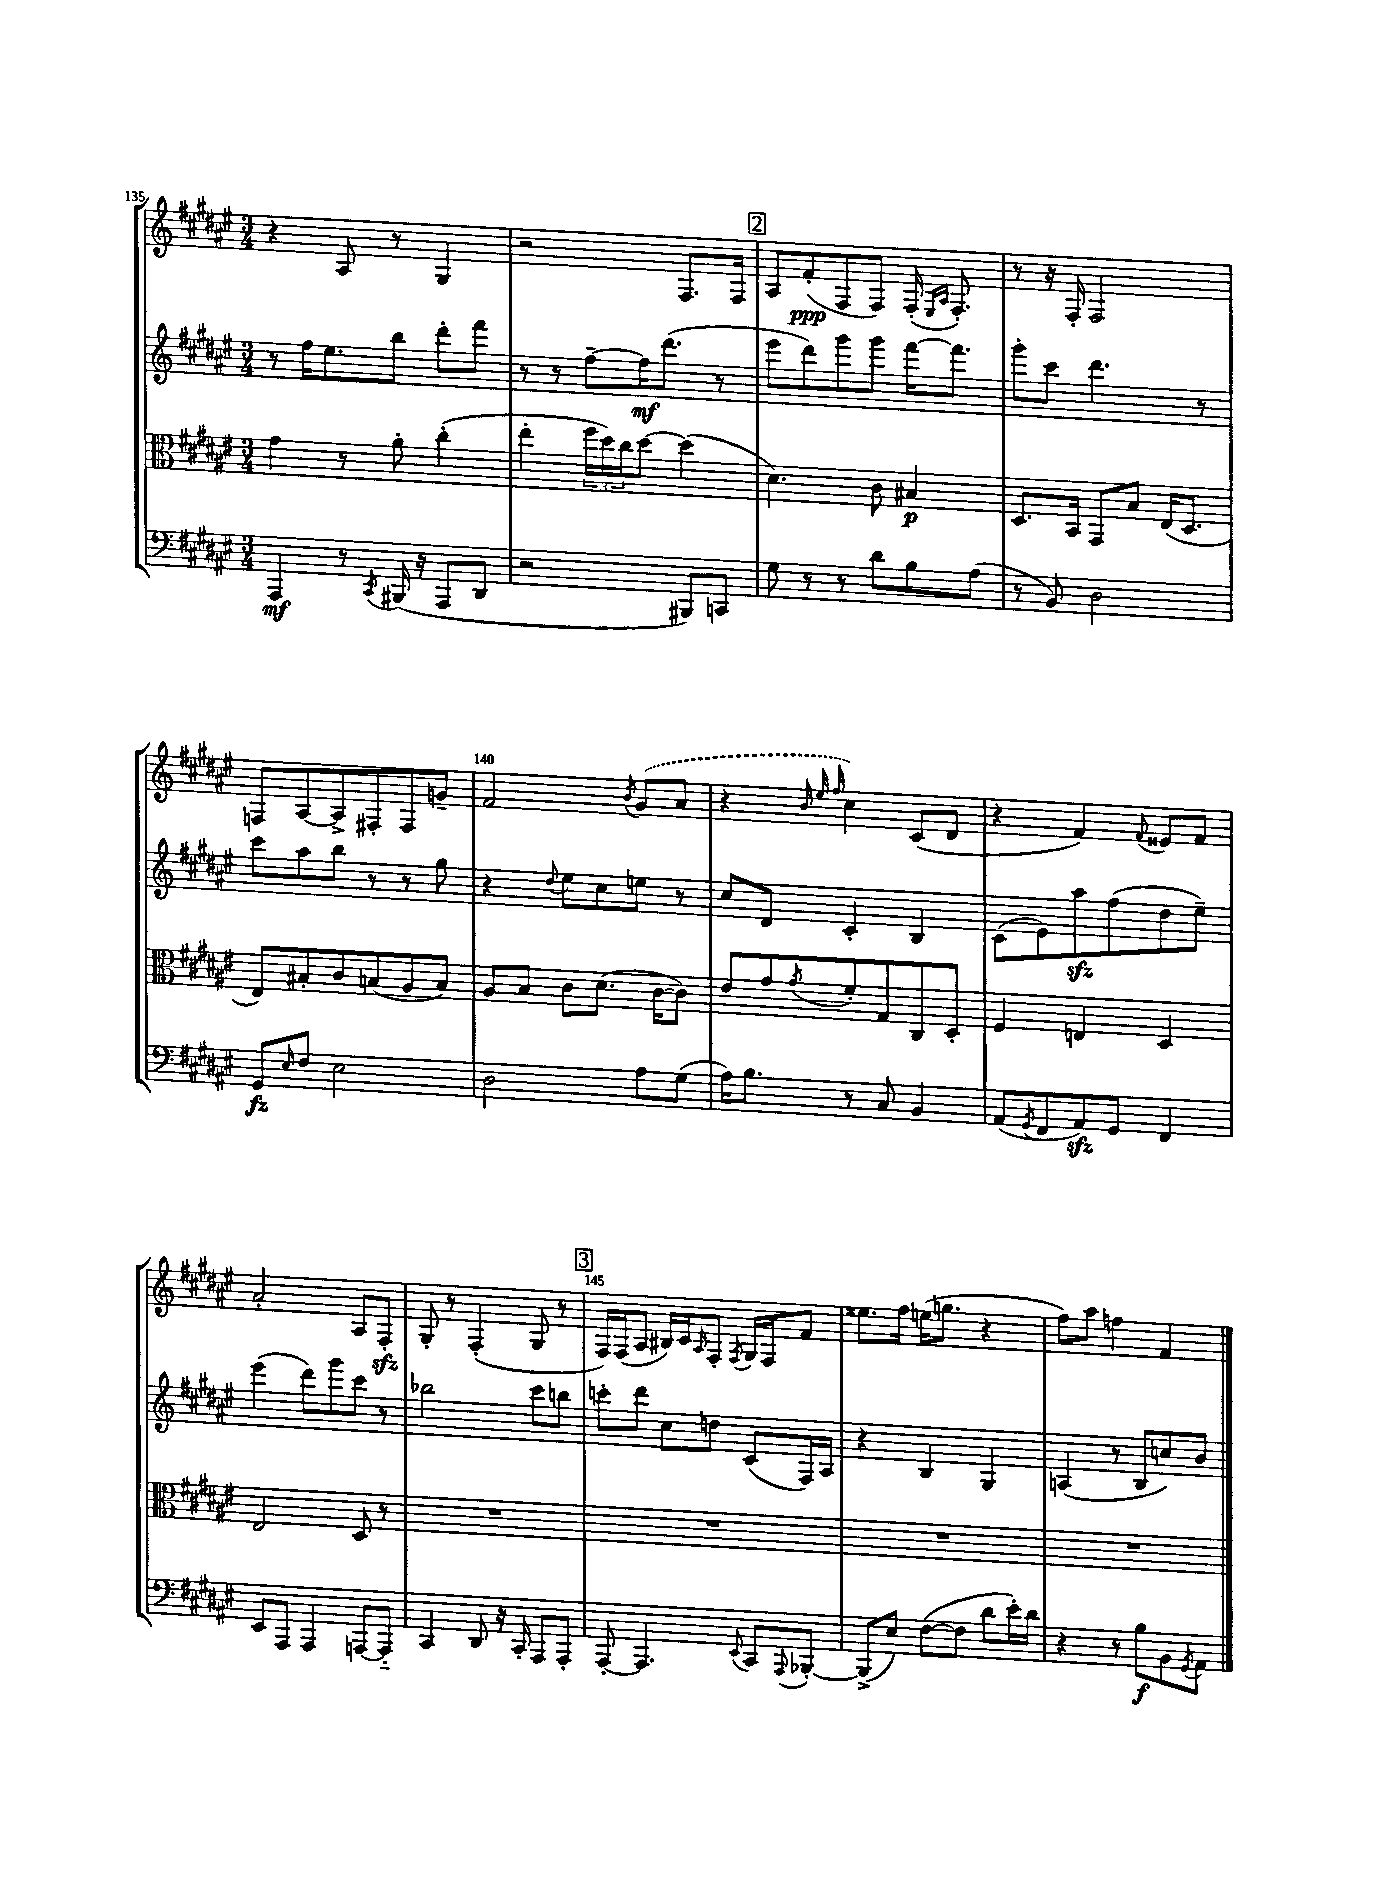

**kern	**kern	**kern	**kern
*staff4	*staff3	*staff2	*staff1
*clefF4	*clefC3	*clefG2	*clefG2
*k[f#c#g#d#a#e#]	*k[f#c#g#d#a#e#]	*k[f#c#g#d#a#e#]	*k[f#c#g#d#a#e#]
*M3/4	*M3/4	*M3/4	*M3/4
4AAA#/	4g#\	8r	4r
.	.	16ff#\LK	.
.	.	8.ee#\	.
8r	8r	.	8A#/
8qCC#/	.	.	.
(16BBB#/	8a#'\	8bb\J	8r
16r	.	.	.
8AAA#/L	(4cc#'\	8ddd#'\L	4G#/
8DD#/J	.	8fff#\J	.
=	=	=	=
2r	4ee#'\	8r	2r
.	.	8r	.
.	24ff#\LL	[8ff#~\L	.
.	24dd#\)	.	.
.	24cc#\J	.	.
.	[8dd#\J	16ff#\]K	.
.	.	(8.ddd#\J	.
8BBB#/L)	(4dd#\]	.	8.F#/L
8CC/J	.	8r	.
.	.	.	16F#/Jk
=	=	=	=
8G#\	4.d#\)	8eee#\L	8A#/L
8r	.	8ddd#\)	(8f#'/
8r	.	8ggg#\	8F#/
8d#\L	8c#\	8ggg#\J	8F#/J)
8B\	4B#/	[16fff#\LK	(16F#'/
.	.	.	16qqE#/LL
.	.	.	16qqA#/JJ
.	.	8.fff#\]J	8.F#'/)
(8A#\J	.	.	.
=	=	=	=
8r	8.D#/L	8ggg#'\L	8r
8BB/)	.	8ccc#\J	16r
.	16BB/Jk	.	16F#'/
2D#\	8GG#/L	4.ddd#\	2F#/
.	8B/J	.	.
.	(16E#/LK	.	.
.	8.D#/J	.	.
.	.	8r	.
=	=	=	=
8GG#/L	8E#/L)	8ccc#\L	8F/L
16qqE#/	.	.	.
8F#/J	8B#'/	8aa#\	[8A#/
2E#\	8c#/	8bb\J	8A#^/]
.	(8B/	8r	8F#'/
.	8A#/	8r	8F#/
.	8B/J)	8gg#\	8g~/J
=	=	=	=
2D#\	8A#/L	4r	2f#/
.	8B/J	.	.
.	.	8qqdd#/	.
.	8c#\L	8ee#\L	.
.	(8.d#\J	8cc#\	.
.	.	.	8qb/
8A#\L	.	8ee\J	(8g#/L
.	[16c#\LK	.	.
(8G#\J	8c#\]J)	8r	8a#/J
=	=	=	=
16A#\LK)	8e#/L	8cc#/L	4r
8.B\J	.	.	.
.	8g#/	8d#/J	.
.	.	.	32qqb/
.	.	.	32qqee#/
.	8qg#/	.	32qqff#/
8r	8f#'/	4c#'/	4cc#\)
8C#/	8G#/	.	.
4BB/	8C#/	4B/	(8c#/L
.	8D#'/J	.	8d#/J
=	=	=	=
(8AA#/L	4F#/	(8c#\L	4r
8qGG#/	.	.	.
8FF#/	.	8e#\)	.
8AA#/)	4E/	8aa#\	4f#/)
8GG#/J	.	(8ff#\	.
.	.	.	8qqf#/
4FF#/	4D#/	8dd#\	8e##/L
.	.	8ee#~\J)	8f#/J
=	=	=	=
8EE#/L	2E#/	(4eee#\	2a#'/
8AAA#/J	.	.	.
4AAA#/	.	8ddd#\L)	.
.	.	8ggg#\	.
[8AAA/L	8D#/	8ccc#\J	8A#/L
8AAA'~/]J	8r	8r	8F#'/J
=	=	=	=
4CC#/	2.r	2bb-\	8G#'/
.	.	.	8r
8DD#/	.	.	(4F#'/
16r	.	.	.
16CC#'/	.	.	.
8AAA#/L	.	8ccc#\L	8G#/
8AAA#'/J	.	8bb\J	8r
=	=	=	=
[8AAA#'/	2.r	8ccc'\L	16F#/LL)
.	.	.	(16F#/J
4.AAA#/]	.	8ddd#\J	8A#/J
.	.	8cc#\L	16B#/LL)
.	.	.	16c#/J
.	.	.	16qqA#/
.	.	8dd\J	8F#'/J
8qqEE#/	.	.	8qF#/
8CC#/L	.	(8c#/L	16G#/LL
.	.	.	16F#/J
8qqAAA#/	.	.	.
[8BBB-'/J	.	16F#/L)	8f#/J
.	.	16A#/JJ	.
=	=	=	=
(8BBB-^/]L	2.r	4r	8.ee##\L
8E#/J)	.	.	.
.	.	.	16ff#\Jk
([8F#\L	.	4B/	(16ee\LK
.	.	.	8.gg\J
8F#\]J	.	.	.
8d#\L	.	4G#/	4r
16e#'\L)	.	.	.
16d#\JJ	.	.	.
=	=	=	=
4r	2.r	(4A/	8ff#\L)
.	.	.	8aa#\J
8r	.	8r	4ff\
8B\L	.	8B/L	.
8BB\	.	8cc/)	4f#/
8qGG#/	.	.	.
8AA#\J	.	8b/J	.
==	==	==	==
*-	*-	*-	*-
